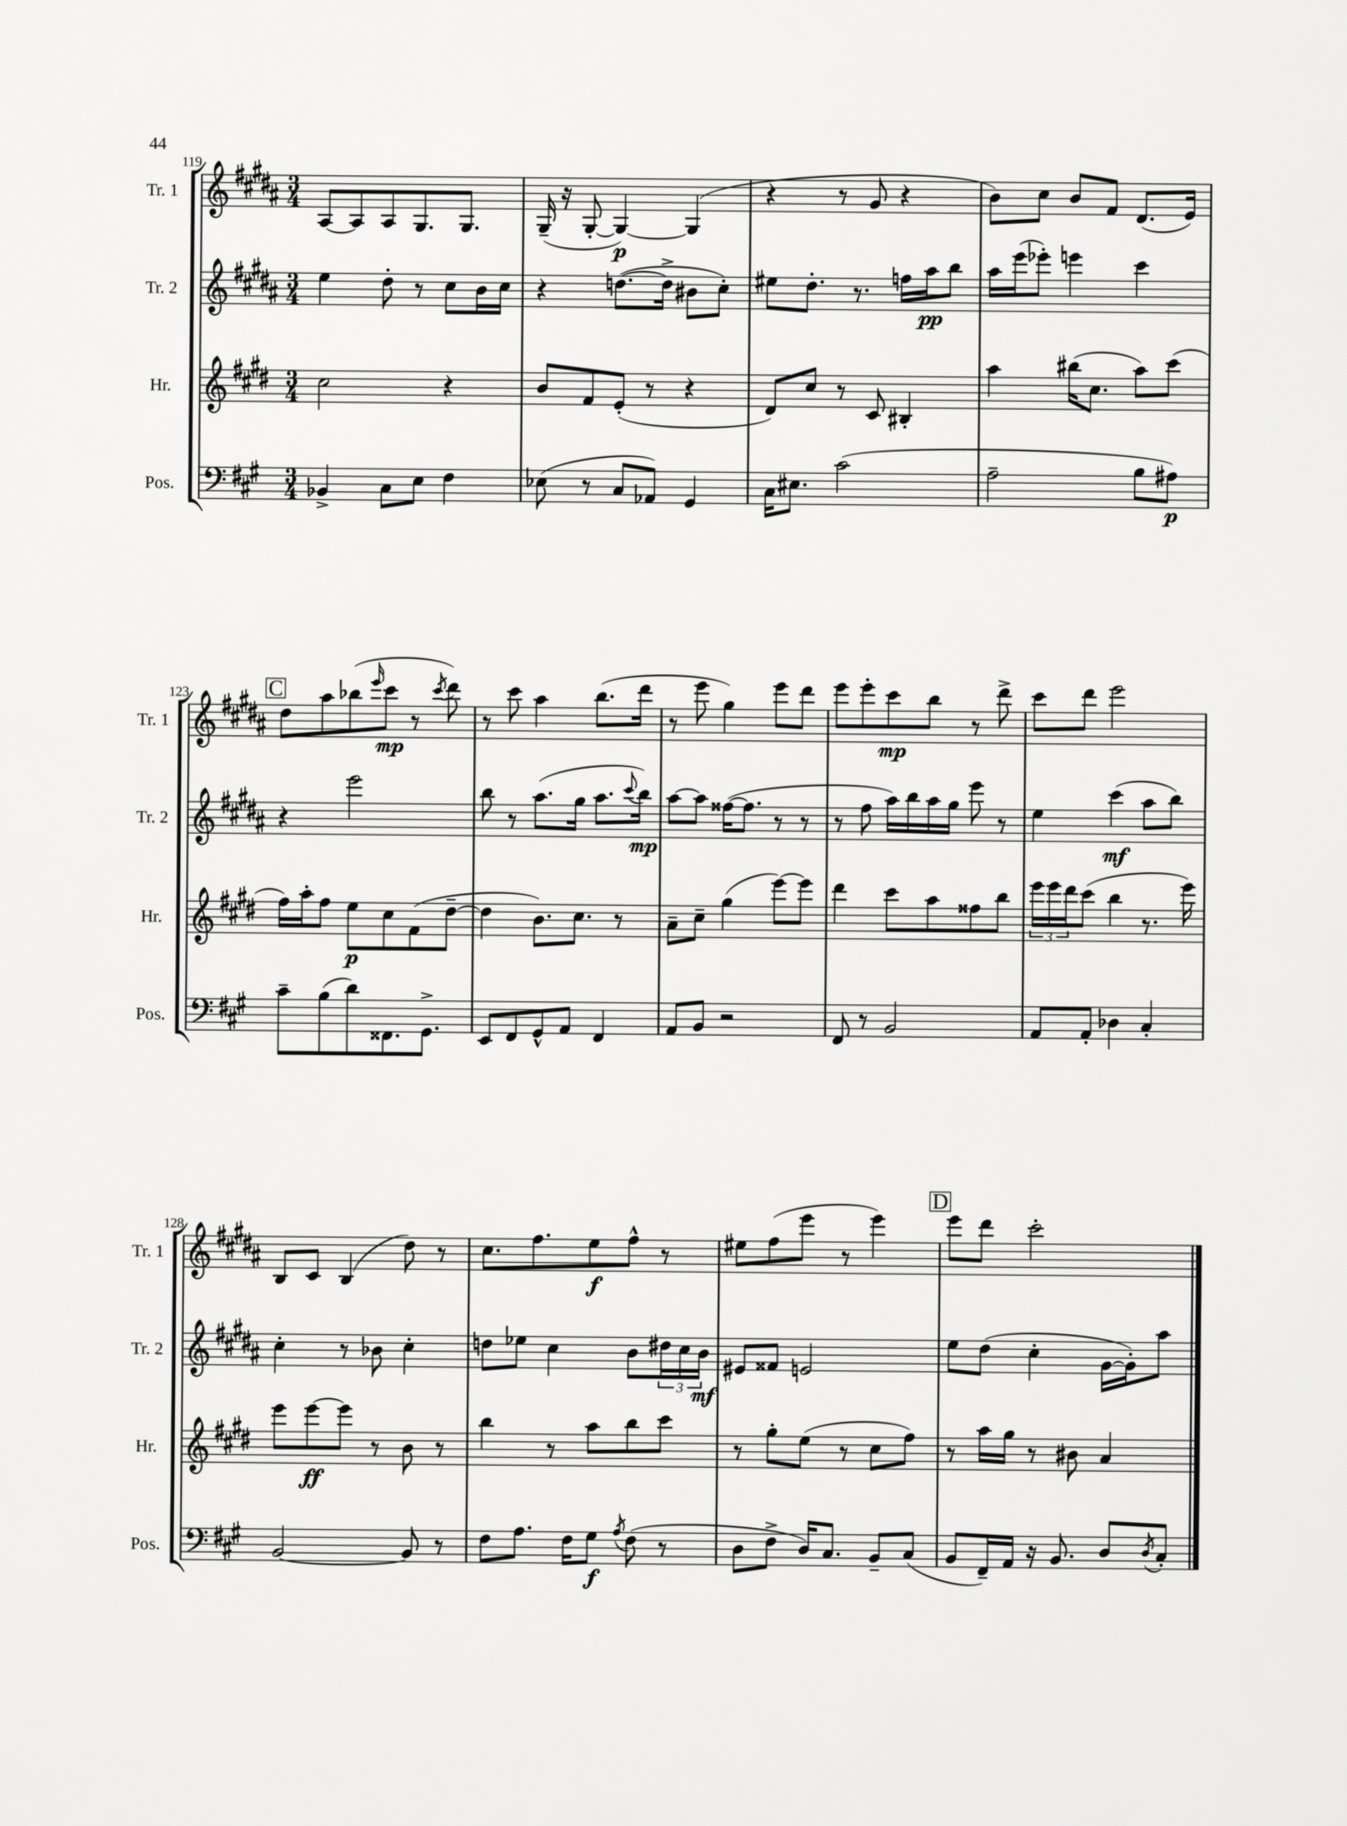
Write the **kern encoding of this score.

**kern	**kern	**kern	**kern
*staff4	*staff3	*staff2	*staff1
*clefF4	*clefG2	*clefG2	*clefG2
*k[f#c#g#]	*k[f#c#g#d#]	*k[f#c#g#d#a#]	*k[f#c#g#d#a#]
*M3/4	*M3/4	*M3/4	*M3/4
4BB-^	2cc#	4ee	[8A#
.	.	.	8A#]
8C#	.	8dd#'	8A#
8E	.	8r	8.G#
4F#	4r	8cc#	.
.	.	.	8.G#
.	.	16b	.
.	.	16cc#	.
=	=	=	=
(8E-	8b	4r	(16G#~
.	.	.	16r
8r	8f#	.	[8G#'
8C#	(8e'	([8.dd	4G#_)
8AA-)	8r	.	.
.	.	16dd^]	.
4GG#	4r	8b#	(4G#]
.	.	8cc#')	.
=	=	=	=
16C#	8d#)	8ee#	4r
8.E#	.	.	.
.	8cc#	8.dd#'	.
(2c#	8r	.	8r
.	.	8.r	.
.	8c#	.	8g#
.	4B#'	16ff	4r
.	.	16aa#	.
.	.	8bb	.
=	=	=	=
2A~	4aa	16aa#	8b)
.	.	(16eee	.
.	.	8eee-')	8cc#
.	(16bb#	4eee	8b
.	8.cc#	.	.
.	.	.	8f#
8B	8aa)	4ccc#	(8.d#
8A#)	(8ccc#	.	.
.	.	.	16e)
=	=	=	=
8c#~	16ff#)	4r	8dd#
.	16aa'	.	.
(8B	8ff#	.	8aa#
8d)	8ee	2eee	(8bb-
.	.	.	16qqeee
8.FF##	8cc#	.	8ccc#
.	(8f#	.	8r
8.GG#^	.	.	.
.	.	.	8qccc#
.	[8dd#~	.	8ddd#)
=	=	=	=
8EE	4dd#]	8bb	8r
8FF#	.	8r	8ccc#
8GG#^^	8.b)	(8.aa#	4aa#
8AA	.	.	.
.	8.cc#	16gg#	.
4FF#	.	8.aa#	(8.bb
.	8r	.	.
.	.	8qqccc#	.
.	.	16bb)	16ddd#
=	=	=	=
8AA	8a~	[8aa#	8r
8BB	8cc#~	8aa#]	8eee
2r	(4gg#	([16ff##	4gg#)
.	.	8.ff##]	.
.	[8eee)	8r	8eee
.	8eee]	8r	8ddd#
=	=	=	=
8FF#	4ddd#	8r	8eee
8r	.	8ff#	8eee'
2BB	8ccc#	16aa#)	8ccc#
.	.	16bb	.
.	8aa	16aa#	8bb
.	.	16gg#	.
.	8ff##	8eee	8r
.	8bb	8r	8ddd#^
=	=	=	=
8AA	24eee	4ee	8ccc#
.	24eee	.	.
.	24ddd#	.	.
8AA'	(8ccc#	.	8ddd#
4D-	4bb	(4ccc#	2eee
4C#'	8.r	8aa#	.
.	.	8bb)	.
.	16eee)	.	.
=	=	=	=
[2BB	8eee	4cc#'	8B
.	[8eee	.	8c#
.	8eee]	8r	(4B
.	8r	8b-	.
8BB]	8b	4cc#'	8dd#)
8r	8r	.	8r
=	=	=	=
8F#	4bb	8dd	8.cc#
8.A	.	8ee-	.
.	.	.	8.ff#
.	8r	4cc#	.
16F#	.	.	.
8G#	8aa	.	8ee
8qA	.	.	.
(8F#	8bb	8b	8ff#^^
8r	8ccc#	24dd#	8r
.	.	24cc#	.
.	.	24b	.
=	=	=	=
8D	8r	8e#	8ee#
8F#^	8gg#'	8f##	(8ff#
16D)	(8ee	2e	8eee
8.C#	.	.	.
.	8r	.	8r
8BB~	8cc#	.	4eee)
(8C#	8ff#)	.	.
=	=	=	=
8BB	8r	8ee	8eee
16FF#~)	16aa	(8dd#	8ddd#
16AA	16gg#	.	.
16r	8r	4cc#'	2ccc#'
8.BB	.	.	.
.	8b#	.	.
8D	4a	[16g#	.
.	.	16g#'])	.
8qD	.	.	.
8C#'	.	8aa#	.
==	==	==	==
*-	*-	*-	*-
